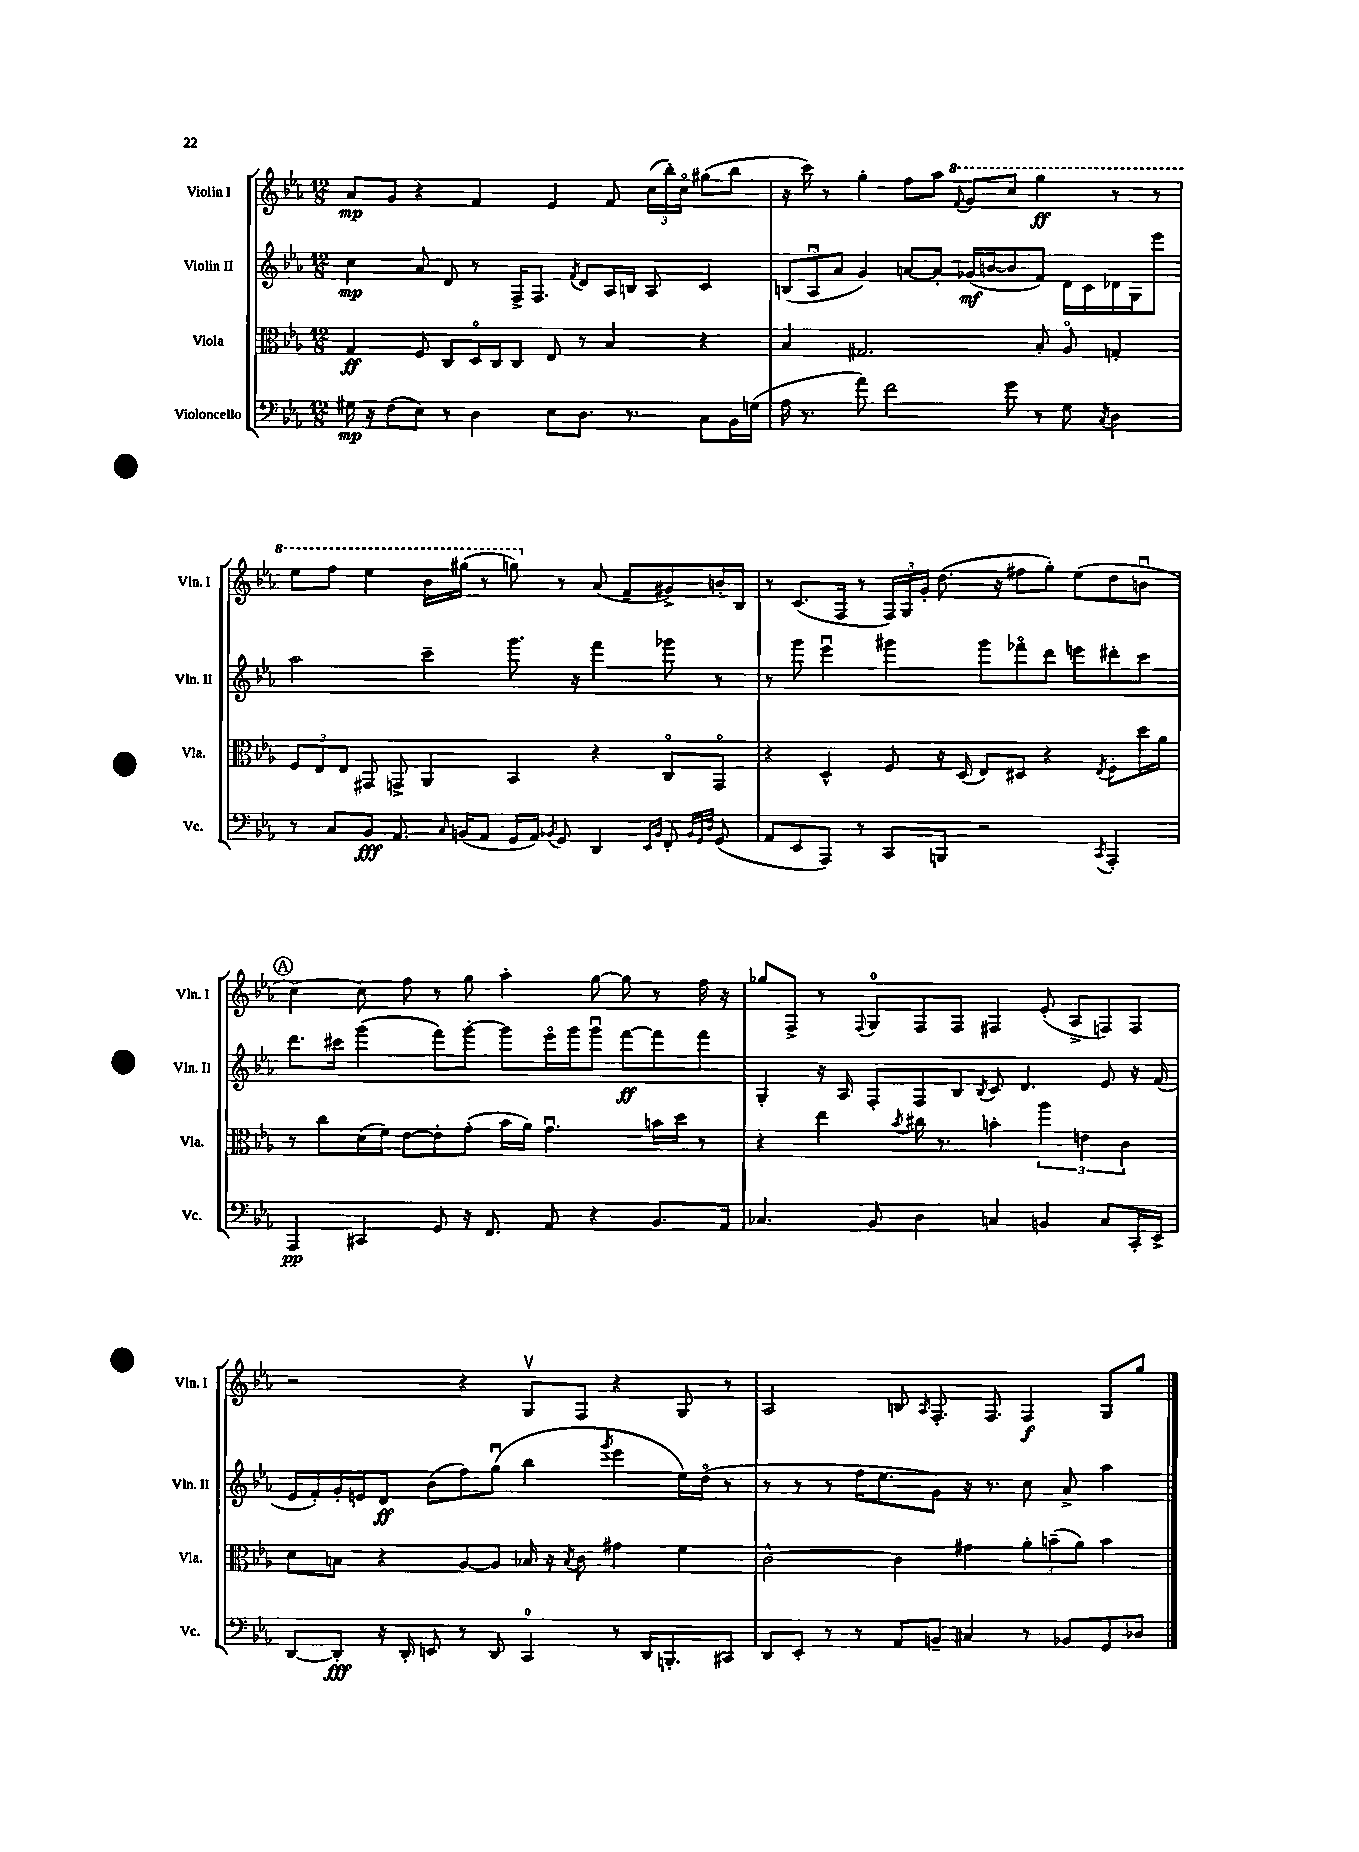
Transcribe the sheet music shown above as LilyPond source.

<<
\new StaffGroup <<
\new Staff = "s0" \with { instrumentName = "Violin I" shortInstrumentName = "Vln. I" } {
    \clef treble \key ees \major \numericTimeSignature \time 12/8
    \autoBeamOff aes'8[\mp g'8] r4 f'4 ees'4 f'8 \tuplet 3/2 { c''16[( bes''16-.) c''16]\flageolet } gis''8[( bes''8] |
    r16 c'''16) r8 g''4-. f''8[ aes''8] \ottava #1 \appoggiatura { f''8 } g''8[ c'''8] g'''4\ff r8 r8 |
    ees'''8[ f'''8] ees'''4 bes''16[ gis'''16]( r8 g'''8) \ottava #0 r8 aes'8( f'8[-- gis'8->) b'16-. bes16] |
    r8 c'8.[( f16] r8 \tuplet 3/2 { f16[) g16 g'16]-. } d''8.( r16 fis''8[ g''8]-.) ees''8[( d''8 b'8]\downbow |
    \mark \markup { \circle "A" } c''4~) c''8 f''8 r8 g''8 aes''4-. g''8~ g''8 r8 f''16 r16 |
    ges''8[ f8]-> r8 \appoggiatura { f8 } g8[-0 f8 f8] fis4 ees'8-.( aes8[-> f8) f8] |
    r2 r4 g8[\upbow f8] r4 g8 r8 |
    aes2 b8 \grace { aes16 } f8.-. f8. f4\f g8[ g''8] \bar "|." |
}
\new Staff = "s1" \with { instrumentName = "Violin II" shortInstrumentName = "Vln. II" } {
    \clef treble \key ees \major \numericTimeSignature \time 12/8
    \autoBeamOff c''4\mp aes'8 d'8 r8 f16[-> f8.] \acciaccatura { f'8 } d'8[ aes16 b16] aes8 c'4 |
    \tuplet 3/2 { b8[( aes8\downbow aes'8] } g'4) a'8[~ a'8]-. ges'16[\mf( b'16~ b'8 f'8]) d'16[ c'16 des'16 g16 ees'''8] |
    aes''2 c'''4-- g'''8. r16 f'''4 ges'''8 r8 |
    r8 g'''8 ees'''4\downbow gis'''4 gis'''8[ fes'''8\flageolet d'''8] e'''8[ dis'''8-. c'''8] |
    \mark \markup { \circle "A" } d'''8.[ cis'''16] g'''4( f'''8[) g'''8]~-. g'''8[ ees'''16\flageolet g'''16 g'''8]\downbow f'''8[~\ff f'''8 f'''8] |
    g4-. r16 aes16 f8[-. f8 bes8] \acciaccatura { bes8 } c'8 d'4. ees'8 r16 f'16( |
    ees'16[ f'16-.) g'16-. e'16 d'8]\ff bes'8[( f''8) g''8]\downbow( bes''4 \acciaccatura { g'''8 } ees'''4 ees''16[) d''16]\flageolet( r8 |
    r8 r8 r8 f''16[ ees''8. g'8]) r16 r8. c''8 aes'8-> aes''4 \bar "|." |
}
\new Staff = "s2" \with { instrumentName = "Viola" shortInstrumentName = "Vla." } {
    \clef alto \key ees \major \numericTimeSignature \time 12/8
    \autoBeamOff g4\ff f8 c8[ d16\flageolet c16 c8] ees8 r8 bes4 r4 |
    bes4 gis2. bes8-. aes8\flageolet g4-. |
    \tuplet 3/2 { f8[ ees8 ees8] } gis,8 g,8-> aes,4 bes,4 r4 c8[\flageolet g,8]\flageolet |
    r4 d4-^ f8 r16 d16( ees8[) dis8] r4 \acciaccatura { ees8 } f8[-. d''16 aes'16] |
    \mark \markup { \circle "A" } r8 c''8[ d'16( f'16]) ees'8[~ ees'8-. g'8]-.( bes'16[ aes'16]) g'4.\downbow b'16[ d''16] r8 |
    r4 ees''4 \acciaccatura { bes'8 } cis''16 r8. b'4-. \tuplet 3/2 { aes''4 e'4 c'4 } |
    d'8[ b8] r4 aes8[~ aes8] bes16 r16 \acciaccatura { bes8 } c'8 gis'4 f'4 |
    c'2~-^ c'4 gis'4 \tuplet 3/2 { aes'8[-. b'8--( aes'8]) } b'4 \bar "|." |
}
\new Staff = "s3" \with { instrumentName = "Violoncello" shortInstrumentName = "Vc." } {
    \clef bass \key ees \major \numericTimeSignature \time 12/8
    \autoBeamOff gis16\mp r16 f8[( ees8]) r8 d4 ees8[ d8.] r8. c8[ bes,16 g16]( |
    aes16 r8. aes'8) f'2 g'8 r8 g8 \acciaccatura { c8 } d4 |
    r8 c8[ bes,8]\fff aes,8. \grace { c16 } b,16[( aes,8] g,16[ aes,16]) \acciaccatura { bes,8 } g,8 d,4 \grace { ees,16[ bes,16] } f,8-. \grace { bes,32[ g,32 d32] } g,8( |
    aes,8[ ees,8 aes,,8]) r8 c,8[ b,,8] r2 \acciaccatura { c,8 } aes,,4-. |
    \mark \markup { \circle "A" } aes,,4\pp cis,4 g,8 r16 f,8. aes,8 r4 bes,8.[ aes,16] |
    ces4. bes,8 d4 c4 b,4 c8[ c,16-. ees,16]-> |
    d,8[~ d,8]-.\fff r16 d,16-. e,8 r8 d,8 c,4-0 r8 d,16[ b,,8.-. cis,8] |
    d,8[ ees,8]-. r8 r8 aes,8[ b,8]-- cis4 r8 bes,8[ g,8 des8] \bar "|." |
}
>>
>>
\layout { \context { \Score \remove "Bar_number_engraver" } }
